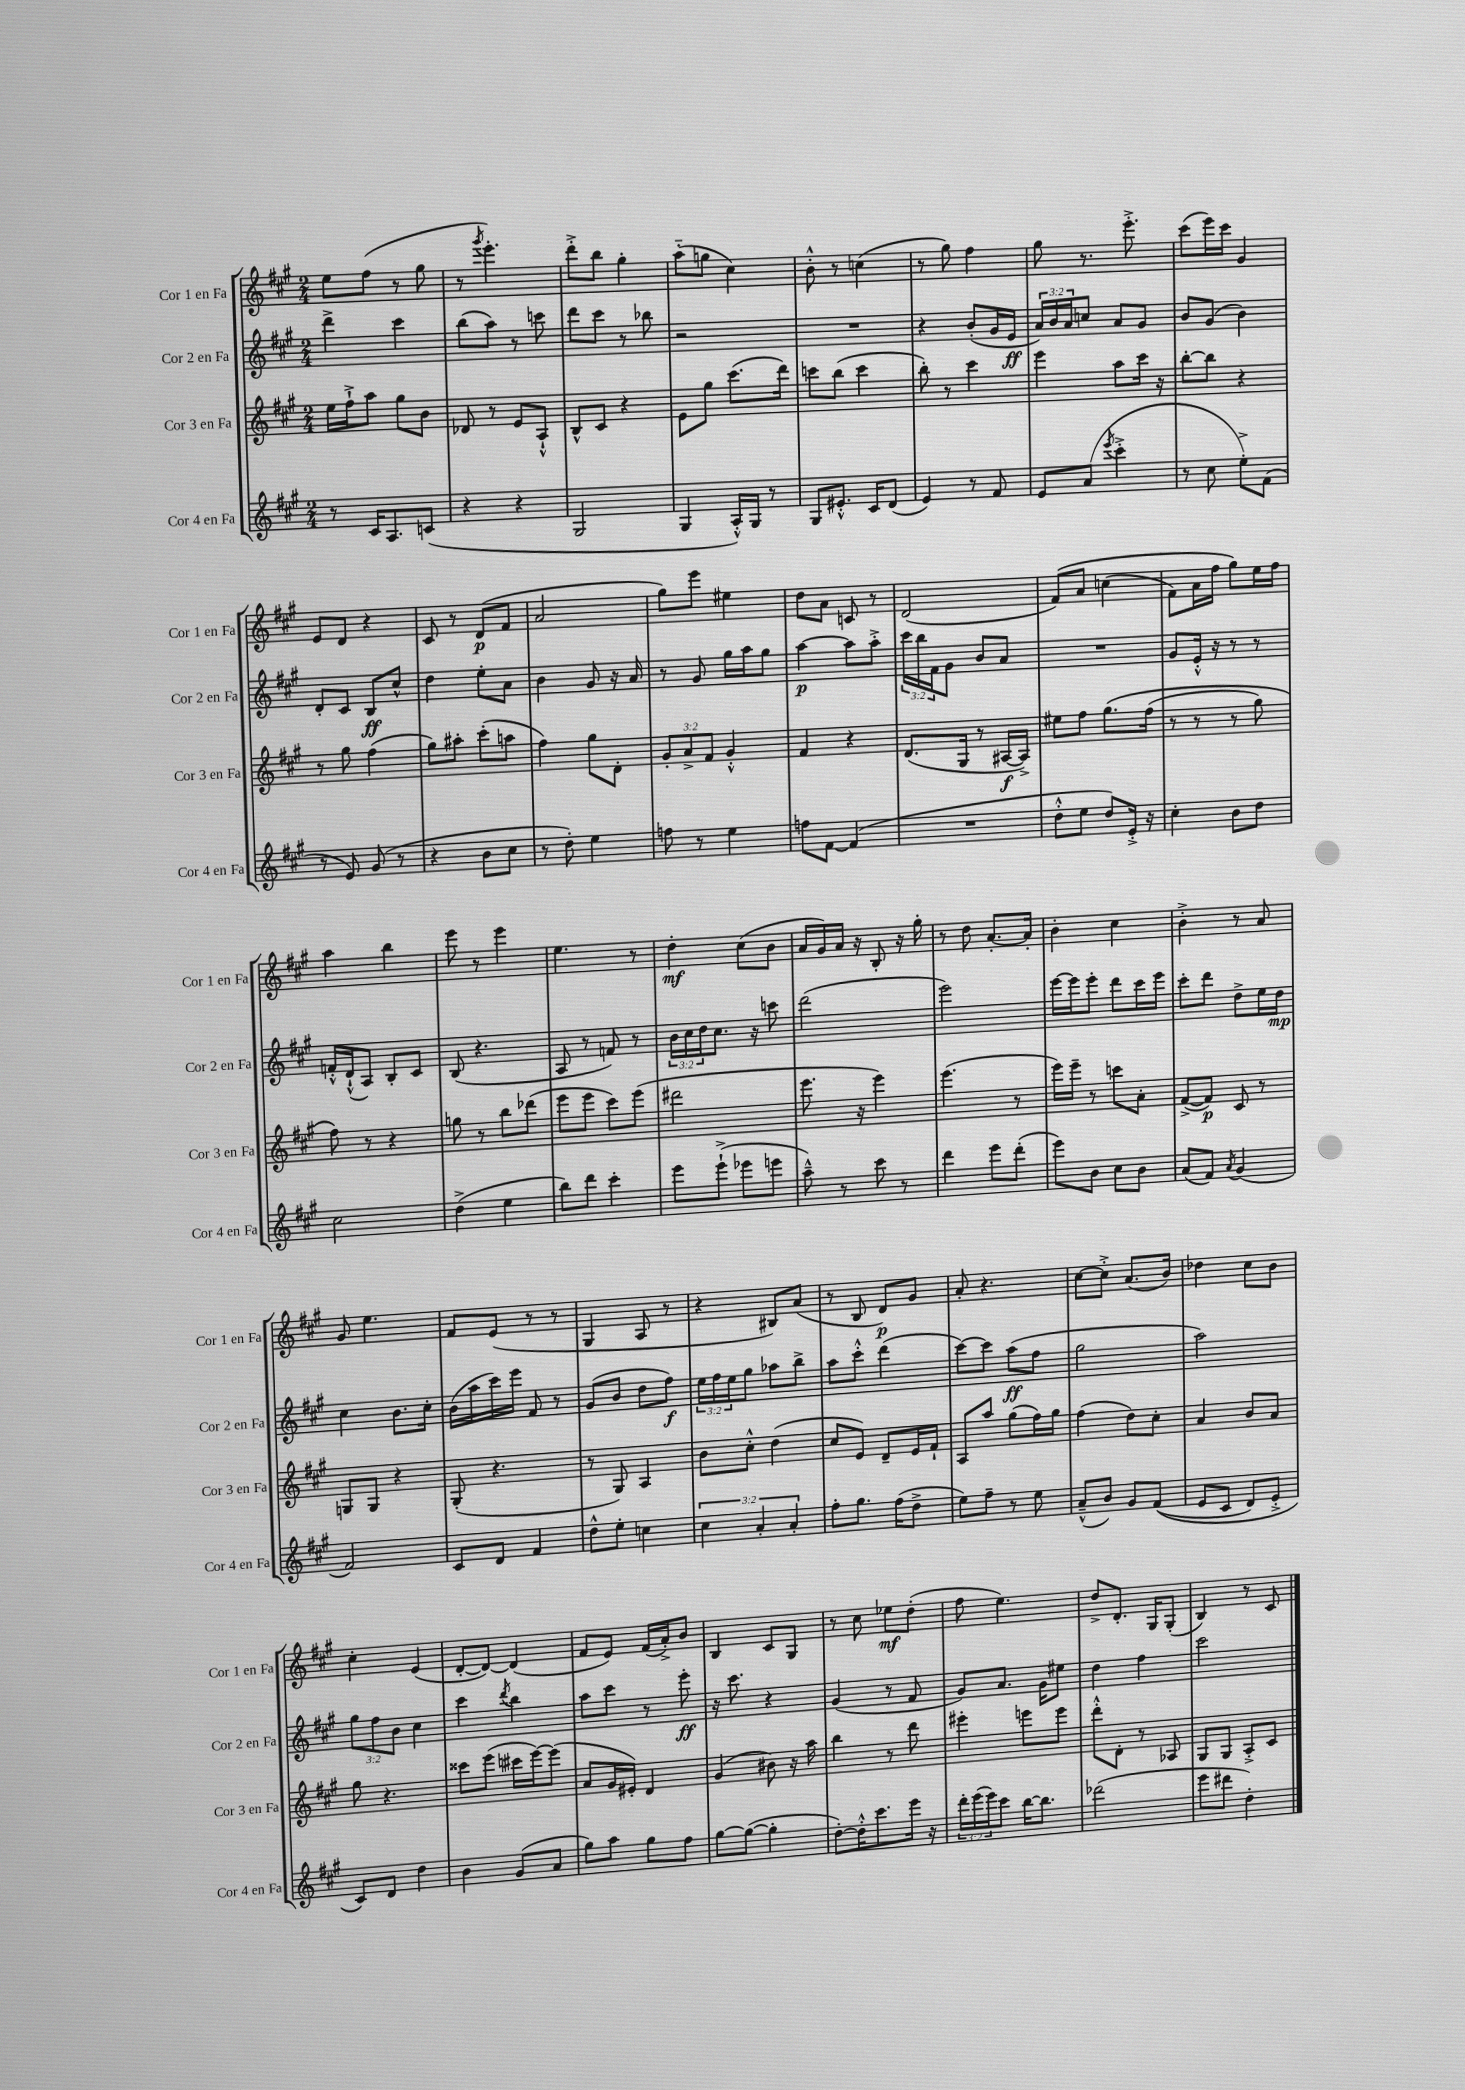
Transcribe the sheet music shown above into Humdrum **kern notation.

**kern	**kern	**dynam	**kern	**dynam	**kern	**dynam
*part4	*part3	*part3	*part2	*part2	*part1	*part1
*staff4	*staff3	*staff3	*staff2	*staff2	*staff1	*staff1
*I"Cor 4 en Fa	*I"Cor 3 en Fa	*	*I"Cor 2 en Fa	*	*I"Cor 1 en Fa	*
*I'Cor 4 en Fa	*I'Cor 3 en Fa	*	*I'Cor 2 en Fa	*	*I'Cor 1 en Fa	*
*clefG2	*clefG2	*	*clefG2	*	*clefG2	*
*k[f#c#g#]	*k[f#c#g#]	*	*k[f#c#g#]	*	*k[f#c#g#]	*
*M2/4	*M2/4	*	*M2/4	*	*M2/4	*
=78	=78	=78	=78	=78	=78	=78
8r	16ee\LL	.	4ddd^\	.	8ee\L	.
.	16ff#`^\J	.	.	.	.	.
16c#/KL	8aa\J	.	.	.	(8ff#\J	.
8.A/	.	.	.	.	.	.
.	8gg#\L	.	4ccc#\	.	8r	.
(8cn/J	8b\J	.	.	.	8gg#\	.
=79	=79	=79	=79	=79	=79	=79
4r	8d-X/	.	(8bb\L	.	8r	.
.	.	.	.	.	8qggg#/	.
.	8r	.	8aa\J)	.	4.eee'\)	.
4r	8e/L	.	8r	.	.	.
.	8A`^^/J	.	8cccn\	.	.	.
=80	=80	=80	=80	=80	=80	=80
2G#/	8B^^/L	.	8ddd\L	.	8ddd'^\L	.
.	8c#/J	.	8ccc#\J	.	8bb\J	.
.	4r	.	8r	.	4gg#'\	.
.	.	.	8bb-X\	.	.	.
=81	=81	=81	=81	=81	=81	=81
4G#/	8e\L	.	2r	.	(8aa\L	.
.	8gg#\J	.	.	.	8ggn\J	.
16A'^^/LL)	(8.ccc#\L	.	.	.	4cc#\)	.
16G#/JJ	.	.	.	.	.	.
8r	.	.	.	.	.	.
.	16ddd\Jk)	.	.	.	.	.
=82	=82	=82	=82	=82	=82	=82
8G#/L	8cccn\L	.	2r	.	8b'^^\	.
8.e#X'^^/J	(8bb\J	.	.	.	8r	.
.	4ccc\	.	.	.	(4ccn\	.
16c#/KL	.	.	.	.	.	.
(8d/J	.	.	.	.	.	.
=83	=83	=83	=83	=83	=83	=83
4e/)	8bb'\)	.	4r	.	8r	.
.	8r	.	.	.	8gg#\)	.
8r	4ccc#\	.	(8b'/L	.	4ff#\	.
8f#/	.	.	16g#/L	.	.	.
.	.	.	16e/JJ	ff	.	.
=84	=84	=84	=84	=84	=84	=84
8e/L	4eee\	.	24a/LL)	.	8gg#\	.
.	.	.	24b/	.	.	.
.	.	.	24a/J	.	.	.
(8a/J	.	.	8ccn/J	.	8.r	.
8qeee/	.	.	.	.	.	.
4ccc#'^\	8aa\L	.	8a/L	.	.	.
.	.	.	.	.	8.eee'^\	.
.	16ccc#\Jk	.	8g#/J	.	.	.
.	16r	.	.	.	.	.
=85	=85	=85	=85	=85	=85	=85
8r	[8bb'\L	.	8b/L	.	(8ccc#\L	.
8cc#\	8bb\J]	.	(8g#/J	.	16eee\L)	.
.	.	.	.	.	16ccc#\JJ	.
8ee'^\L)	4r	.	4b\)	.	4g#/	.
(8f#\J	.	.	.	.	.	.
!!LO:LB:g=z
=86	=86	=86	=86	=86	=86	=86
8r	8r	.	8d'/L	.	8e/L	.
8e/)	8gg#\	.	8c#/J	.	8d/J	.
(8g#/	(4ff#\	.	8B/L	ff	4r	.
8r	.	.	8cc#^^/J	.	.	.
=87	=87	=87	=87	=87	=87	=87
4r	8gg#\L)	.	4dd\	.	8c#/	.
.	8aa#X'\J	.	.	.	8r	.
8b\L	(8ccc#'\L	.	8ee'\L	.	(8d/L	p
8cc#\J	8aan\J	.	8a\J	.	8f#/J	.
=88	=88	=88	=88	=88	=88	=88
8r	4ff#\)	.	4b\	.	2a/	.
8dd'\)	.	.	.	.	.	.
4ee\	8gg#\L	.	8g#/	.	.	.
.	8d'\J	.	16r	.	.	.
.	.	.	16a/	.	.	.
=89	=89	=89	=89	=89	=89	=89
8ffn\	12g#'/L	.	8r	.	8gg#\L)	.
.	12a^/	.	.	.	.	.
8r	.	.	8g#/	.	8eee\J	.
.	12f#/J	.	.	.	.	.
4ee\	4g#'^^/	.	16gg#\LL	.	4ee#X\	.
.	.	.	16aa\J	.	.	.
.	.	.	8gg#\J	.	.	.
=90	=90	=90	=90	=90	=90	=90
8ffn\L	4f#/	.	[4aa\	p	8dd\L	.
[8f#\J	.	.	.	.	8a\J	.
(4f#/]	4r	.	8aa\L]	.	8cn/	.
.	.	.	8aa'^\J	.	8r	.
=91	=91	=91	=91	=91	=91	=91
2r	(8.d/L	.	24ccc#\LL	.	(2d/	.
.	.	.	24bb\	.	.	.
.	.	.	24f#\J	.	.	.
.	.	.	8g#\J	.	.	.
.	16G#/Jk	.	.	.	.	.
.	8r	.	8b/L	.	.	.
.	[16A#X/LL	f	8a/J	.	.	.
.	16A#^/JJ])	.	.	.	.	.
=92	=92	=92	=92	=92	=92	=92
8dd'^^\L	8ee#X\L	.	2r	.	(8f#/L)	.
8ee\J	8ff#\J	.	.	.	8a/J	.
8dd/L)	(8.gg#\L	.	.	.	(4ccn\	.
16e'^/Jk	.	.	.	.	.	.
16r	(16ff#\Jk	.	.	.	.	.
=93	=93	=93	=93	=93	=93	=93
4cc#'\	8r	.	8g#/L	.	8f#\L)	.
.	8r	.	16e'^^/Jk	.	16a\L	.
.	.	.	16r	.	16ff#\JJ	.
8b\L	8r	.	8r	.	8gg#\L)	.
8dd\J	8gg#\)	.	8r	.	16ee\L	.
.	.	.	.	.	16ff#\JJ	.
!!LO:LB:g=z
=94	=94	=94	=94	=94	=94	=94
2cc#\	8ff#\)	.	16fn'^^/LL	.	4aa\	.
.	.	.	(16d`^^/J	.	.	.
.	8r	.	8A/J)	.	.	.
.	4r	.	8B'/L	.	4bb\	.
.	.	.	8c#/J	.	.	.
=95	=95	=95	=95	=95	=95	=95
(4dd^\	8ggn\	.	(8B/	.	8eee\	.
.	8r	.	4.r	.	8r	.
4ee\	8bb\L	.	.	.	4eee\	.
.	(8ddd-X\J	.	.	.	.	.
=96	=96	=96	=96	=96	=96	=96
8bb\L)	8eee\L	.	8A/	.	4.ee\	.
8ddd\J	8eee\J	.	8r	.	.	.
4ccc#'\	8ccc#\L)	.	8fn/)	.	.	.
.	(8eee\J	.	8r	.	8r	.
=97	=97	=97	=97	=97	=97	=97
8eee\L	2ddd#X\	.	24b\LL	.	4dd'\	mf
.	.	.	24cc#\	.	.	.
.	.	.	24dd\J	.	.	.
(8eee`^\J	.	.	8.cc#\J	.	.	.
8eee-X\L	.	.	.	.	(8cc#\L	.
.	.	.	16r	.	.	.
8eeen\J	.	.	8cccn\	.	8b\J	.
=98	=98	=98	=98	=98	=98	=98
8aa~^^\)	8.eee\	.	(2ddd\	.	16a/LL	.
.	.	.	.	.	16g#/)	.
8r	.	.	.	.	16a/JJ	.
.	16r	.	.	.	16r	.
8ccc#\	4eee\)	.	.	.	8B'/	.
8r	.	.	.	.	16r	.
.	.	.	.	.	16gg#'\	.
=99	=99	=99	=99	=99	=99	=99
4ddd\	(4.eee\	.	2eee\)	.	8r	.
.	.	.	.	.	8dd\	.
8eee\L	.	.	.	.	[8.a'/L	.
(8ddd'\J	8r	.	.	.	.	.
.	.	.	.	.	16a'/Jk]	.
=100	=100	=100	=100	=100	=100	=100
8eee\L)	16eee\LL)	.	[16eee\LL	.	4b'\	.
.	16eee~\JJ	.	16eee\J]	.	.	.
8b\J	8r	.	8eee'\J	.	.	.
8cc#\L	8cccn\L	.	8ddd\L	.	4cc#\	.
8b\J	8a'\J	.	16ccc#\L	.	.	.
.	.	.	16eee\JJ	.	.	.
=101	=101	=101	=101	=101	=101	=101
(8a/L	([8f#^/L	.	8ccc#'\L	.	4b'^\	.
8f#/J)	8f#/J])	p	8ddd\J	.	.	.
8qa/	.	.	.	.	.	.
(4g#/	8c#/	.	8dd^\L	.	8r	.
.	8r	.	16ee\L	.	8a/	.
.	.	.	16dd\JJ	mp	.	.
!!LO:LB:g=z
=102	=102	=102	=102	=102	=102	=102
2f#/)	8Gn/L	.	4cc#\	.	8g#/	.
.	8G/J	.	.	.	4.ee\	.
.	4r	.	8.b\L	.	.	.
.	.	.	16cc#'\Jk	.	.	.
=103	=103	=103	=103	=103	=103	=103
8c#/L	(8G#'/	.	(16b\LL	.	8f#/L	.
.	.	.	16aa\	.	.	.
8d/J	4.r	.	16ccc#\)	.	(8e/J	.
.	.	.	16eee\JJ	.	.	.
4f#/	.	.	8f#/	.	8r	.
.	.	.	8r	.	8r	.
=104	=104	=104	=104	=104	=104	=104
8dd^^\L	8r	.	(8g#/L	.	4G#/	.
8ee'\J	8G#/)	.	8b/J	.	.	.
4ccn\	4A/	.	8dd\L	.	8A/	.
.	.	.	8ff#\J)	f	8r	.
=105	=105	=105	=105	=105	=105	=105
6cc#\	8b\L	.	24ee\LL	.	4r	.
.	.	.	24ff#\	.	.	.
.	.	.	24ee\J	.	.	.
.	8cc#'^^\J	.	8gg#\J	.	.	.
6a'/	.	.	.	.	.	.
.	(4dd\	.	8aa-X\L	.	8B#X/L)	.
6a'/	.	.	.	.	.	.
.	.	.	8bb^\J	.	(8a/J	.
=106	=106	=106	=106	=106	=106	=106
8ff#'\L	8cc#/L	.	8aa\L	.	8r	.
8.gg#\J	8e/J)	.	8ccc#'^^\J	.	8B/	.
.	8d~/L	.	(4ddd\	.	8d/L)	p
(16ff#\KL	.	.	.	.	.	.
8dd^\J	16e/L	.	.	.	8g#/J	.
.	16f#`/JJ	.	.	.	.	.
=107	=107	=107	=107	=107	=107	=107
8ee\L)	8A/L	.	[8ccc#\L)	.	8a'/	.
8ff#~\J	8aa/J	.	8ccc#\J]	.	4.r	.
8r	(8gg#\L	.	(8aa\L	ff	.	.
8ee\	16ff#\L)	.	8ff#\J	.	.	.
.	16gg#\JJ	.	.	.	.	.
=108	=108	=108	=108	=108	=108	=108
(8a~^^/L	(4ff#\	.	2gg#\	.	[8cc#\L	.
8b/J)	.	.	.	.	8cc#'^\J]	.
8g#/L	8dd\L)	.	.	.	(8.a/L	.
((8f#/J	8cc#'\J	.	.	.	.	.
.	.	.	.	.	16b/Jk)	.
=109	=109	=109	=109	=109	=109	=109
8e/L	4a/	.	2aa\)	.	4dd-X\	.
8c#/J	.	.	.	.	.	.
8d/L)	8b/L	.	.	.	8cc#\L	.
8e'^/J	8a/J	.	.	.	8b\J	.
!!LO:LB:g=z
=110	=110	=110	=110	=110	=110	=110
8c#/L)	8gg#\	.	12gg#\L	.	4cc#'\	.
.	.	.	12ff#\	.	.	.
8d/J	4.r	.	.	.	.	.
.	.	.	12b\J	.	.	.
4dd\	.	.	4cc#\	.	(4e/	.
=111	=111	=111	=111	=111	=111	=111
4b\	8ccc##X\L	.	4ccc#\	.	[8d'/L	.
.	(8eee\J	.	.	.	8d/J_)	.
.	.	.	8qddd/	.	.	.
(8g#/L	16ccc#X\LL	.	4bb\	.	(4d/]	.
.	[16eee\J)	.	.	.	.	.
8a/J	(8eee\J]	.	.	.	.	.
=112	=112	=112	=112	=112	=112	=112
8gg#\L)	8a/L	.	8aa\L	.	8f#/L	.
8aa\J	16g#/L	.	8ccc#\J	.	8e/J)	.
.	16e#X'/JJ)	.	.	.	.	.
8gg#\L	4d/	.	8r	.	(16f#/LL	.
.	.	.	.	.	16a'^/J)	.
8ff#\J	.	.	8eee'\	ff	8b/J	.
=113	=113	=113	=113	=113	=113	=113
[8gg#\L	(4g#/	.	16r	.	4B/	.
.	.	.	8.ccc#\	.	.	.
(8gg#\J_	.	.	.	.	.	.
4gg#'\]	8b#X\)	.	4r	.	8c#/L	.
.	16r	.	.	.	8G#/J	.
.	16aa\	.	.	.	.	.
=114	=114	=114	=114	=114	=114	=114
[8dd'\L)	4bb\	.	(4g#/	.	8r	.
16dd'^^\K]	.	.	.	.	8cc#\	.
8.ccc#\	.	.	.	.	.	.
.	8r	.	8r	.	8ee-X\L	mf
16eee\Jk	8ddd\	.	8f#/	.	(8dd'\J	.
16r	.	.	.	.	.	.
=115	=115	=115	=115	=115	=115	=115
24ddd'\LL	4eee#X'\	.	8g#/L)	.	8ff#\	.
(24eee\	.	.	.	.	.	.
24eee\J)	.	.	.	.	.	.
8ccc#\J	.	.	8.a/J	.	4.ee\)	.
[16bb\KL	8eeen\L	.	.	.	.	.
8.bb\J]	.	.	16g#\KL	.	.	.
.	8eee\J	.	8ee#X\J	.	.	.
=116	=116	=116	=116	=116	=116	=116
(2ddd-X\	8ddd'^^\L	.	4dd\	.	8dd^/L	.
.	8d'\J	.	.	.	8.d'/J	.
.	8r	.	4ff#\	.	.	.
.	.	.	.	.	16G#/KL	.
.	8A-X/	.	.	.	(8G#'/J	.
=117	=117	=117	=117	=117	=117	=117
8eee\L	8G#/L	.	2ccc#\	.	4B/)	.
8ddd#X\J	8G#/J	.	.	.	.	.
4dd'\)	8A'^/L	.	.	.	8r	.
.	8c#/J	.	.	.	8c#/	.
==	==	==	==	==	==	==
*-	*-	*-	*-	*-	*-	*-
